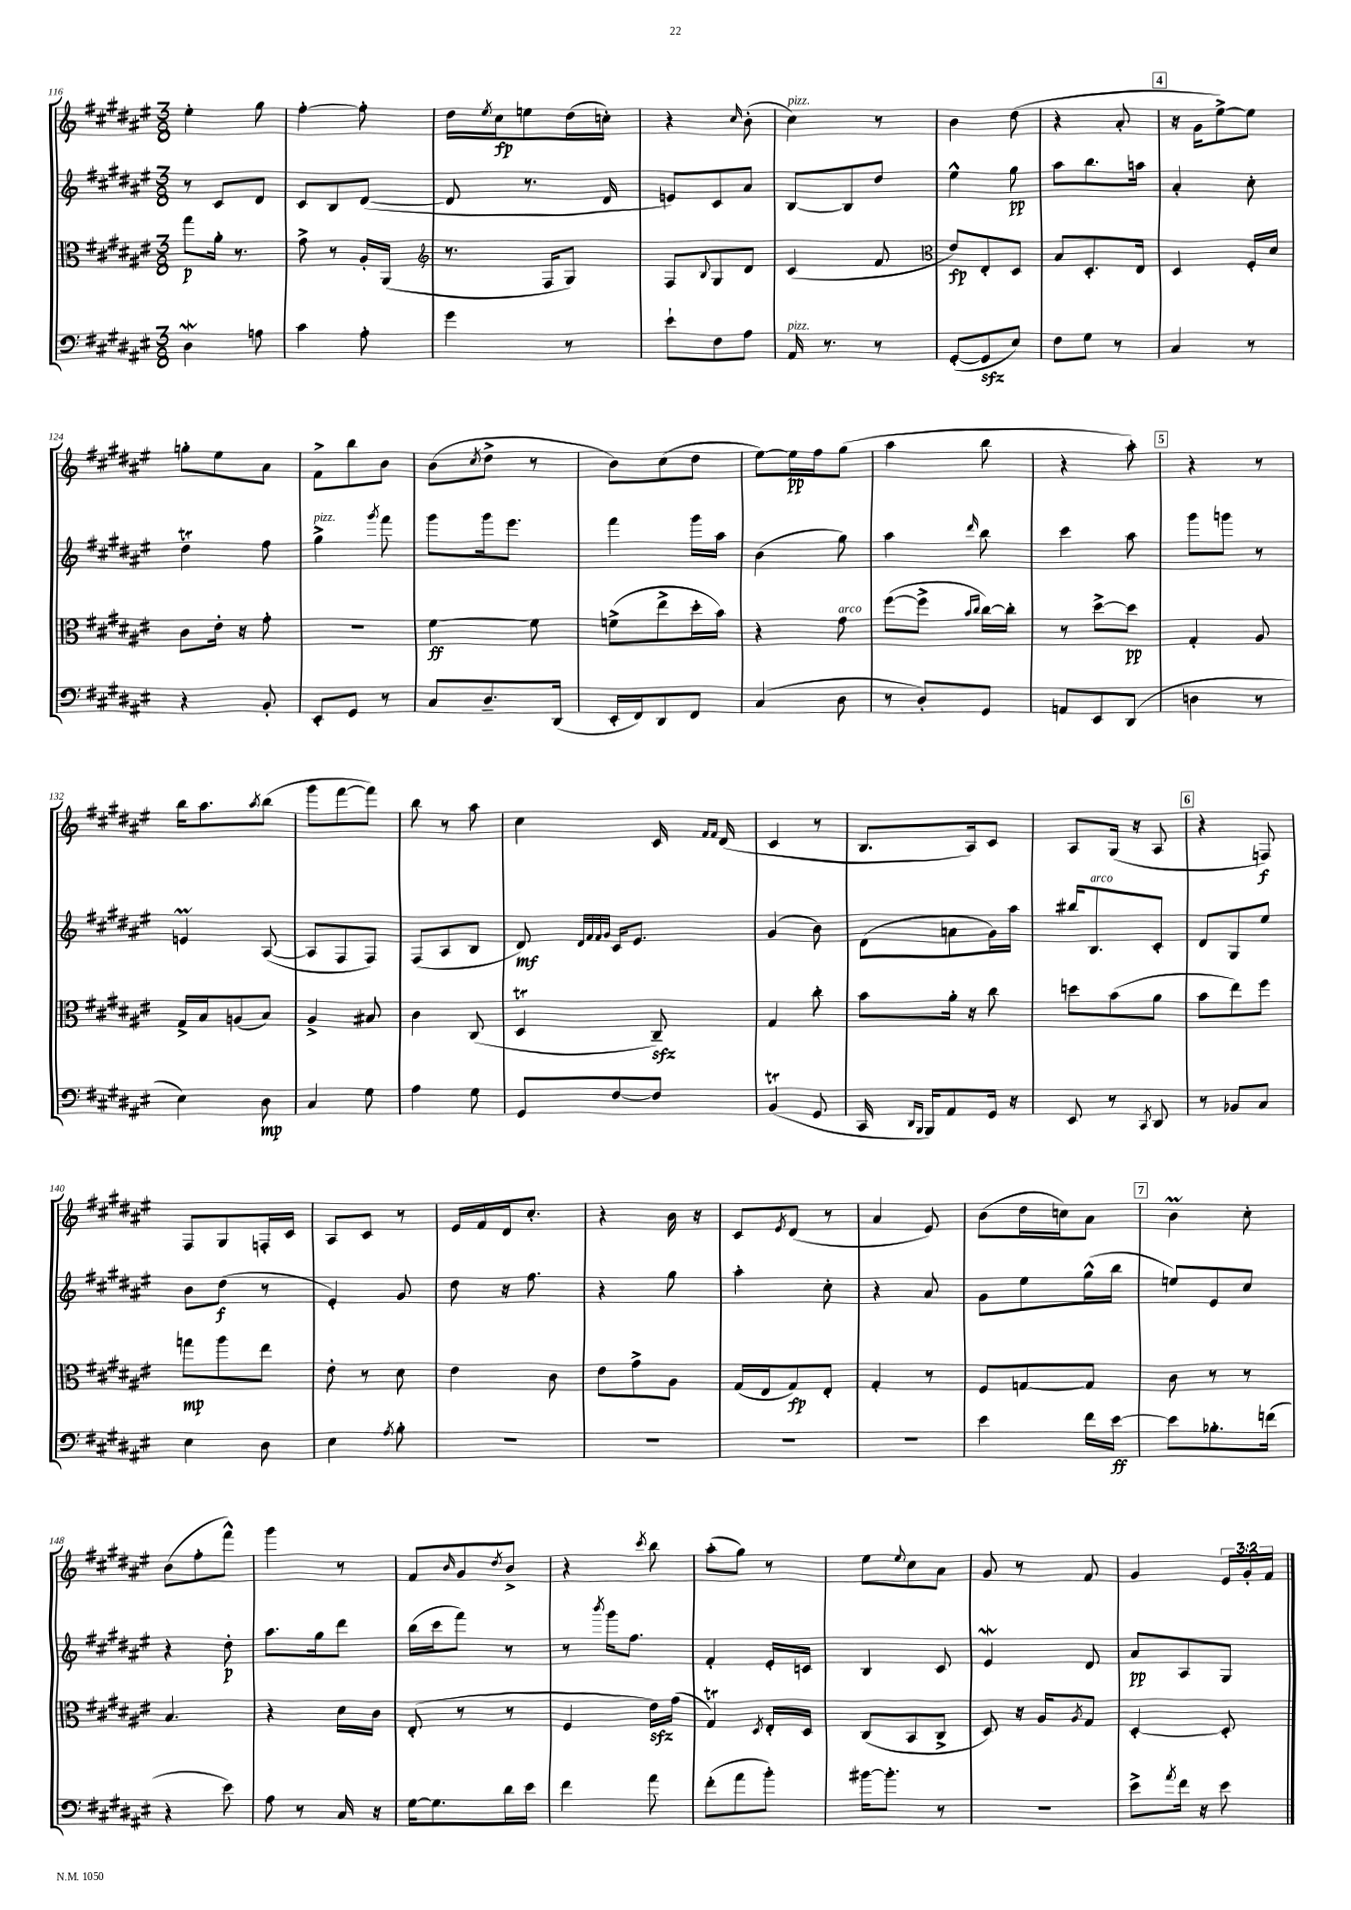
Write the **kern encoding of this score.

**kern	**dynam	**kern	**dynam	**kern	**dynam	**kern	**dynam
*part4	*part4	*part3	*part3	*part2	*part2	*part1	*part1
*staff4	*staff4	*staff3	*staff3	*staff2	*staff2	*staff1	*staff1
*clefF4	*	*clefC3	*	*clefG2	*	*clefG2	*
*k[f#c#g#d#a#e#]	*	*k[f#c#g#d#a#e#]	*	*k[f#c#g#d#a#e#]	*	*k[f#c#g#d#a#e#]	*
*M3/8	*	*M3/8	*	*M3/8	*	*M3/8	*
=116	=116	=116	=116	=116	=116	=116	=116
4D#W\	.	8gg#\L	p	8r	.	4ee#'\	.
.	.	16a#'\Jk	.	8c#/L	.	.	.
.	.	8.r	.	.	.	.	.
8An\	.	.	.	8d#/J	.	8gg#\	.
=117	=117	=117	=117	=117	=117	=117	=117
4c#\	.	8g#^\	.	8c#/L	.	[4ff#'\	.
.	.	8r	.	8B/	.	.	.
8A#'\	.	16A#'/LL	.	([8d#/J	.	8ff#'\]	.
.	.	(16AA#/JJ	.	.	.	.	.
=118	=118	=118	=118	=118	=118	=118	=118
*	*	*clefG2	*	*	*	*	*
4g#\	.	8.r	.	8d#/]	.	16dd#\LL	.
.	.	.	.	.	.	8qee#/	.
.	.	.	.	.	.	16cc#\J	fp
.	.	.	.	8.r	.	8een\	.
.	.	16F#/KL	.	.	.	.	.
8r	.	8G#/J)	.	.	.	(16dd#\L	.
.	.	.	.	16d#/	.	16ccn'\JJ)	.
=119	=119	=119	=119	=119	=119	=119	=119
8e#`\L	.	8F#/L	.	8en/L)	.	4r	.
.	.	8qqB/	.	.	.	.	.
8F#\	.	8G#/	.	8c#/	.	.	.
.	.	.	.	.	.	16qqcc#/	.
8A#\J	.	8d#/J	.	8a#/J	.	(8b'\	.
=120	=120	=120	=120	=120	=120	=120	=120
!	!	!	!	!	!	!LO:TX:a:i:t=pizz.	!
!LO:TX:a:i:t=pizz.	!	!	!	!	!	!	!
16AA#/	.	(4c#/	.	[8B/L	.	4cc#\)	.
8.r	.	.	.	.	.	.	.
.	.	.	.	8B/]	.	.	.
8r	.	8f#/	.	8dd#/J	.	8r	.
=121	=121	=121	=121	=121	=121	=121	=121
*	*	*clefC3	*	*	*	*	*
([8GG#'/L	.	8e#/L)	fp	4ee#^^\	.	4b\	.
8GG#zz/]	.	8E#'/	.	.	.	.	.
8E#/J)	.	8D#/J	.	8gg#\	pp	(8dd#\	.
=122	=122	=122	=122	=122	=122	=122	=122
8F#\L	.	8B/L	.	8aa#\L	.	4r	.
8G#\J	.	8.D#'/	.	8.bb\	.	.	.
8r	.	.	.	.	.	8a#'/	.
.	.	16E#/Jk	.	16aan\Jk	.	.	.
!!LO:REH:place=s1:t=4
=123	=123	=123	=123	=123	=123	=123	=123
4C#/	.	4D#/	.	4a#'/	.	16r	.
.	.	.	.	.	.	16g#\KL	.
.	.	.	.	.	.	[8ee#^\)	.
8r	.	16F#'/LL	.	8cc#'\	.	8ee#\J]	.
.	.	16d#/JJ	.	.	.	.	.
!!LO:LB:g=z
=124	=124	=124	=124	=124	=124	=124	=124
4r	.	8c#\L	.	4dd#T\	.	8ggn'\L	.
.	.	16e#'\Jk	.	.	.	8ee#\	.
.	.	16r	.	.	.	.	.
8BB'/	.	8g#'\	.	8ff#\	.	8a#\J	.
=125	=125	=125	=125	=125	=125	=125	=125
!	!	!	!	!LO:TX:a:i:t=pizz.	!	!	!
8EE#'/L	.	4.r	.	4gg#^\	.	8f#^\L	.
8GG#/J	.	.	.	.	.	8bb\	.
.	.	.	.	8qggg#/	.	.	.
8r	.	.	.	8fff#\	.	8b\J	.
=126	=126	=126	=126	=126	=126	=126	=126
8C#/L	.	[4f#\	ff	8ggg#\L	.	(8b\L	.
.	.	.	.	.	.	8qcc#/	.
8.D#~/	.	.	.	16ggg#\k	.	8dd#^\J	.
.	.	.	.	8.eee#\J	.	.	.
.	.	8f#\]	.	.	.	8r	.
(16DD#/Jk	.	.	.	.	.	.	.
=127	=127	=127	=127	=127	=127	=127	=127
16EE#'/LL	.	(8fn^\L	.	4fff#\	.	8b\L)	.
16FF#/J)	.	.	.	.	.	.	.
8DD#/	.	8ee#^\	.	.	.	(8cc#\	.
8FF#/J	.	16dd#'\L	.	16ggg#\LL	.	8dd#\J	.
.	.	16b\JJ)	.	16aa#\JJ	.	.	.
=128	=128	=128	=128	=128	=128	=128	=128
(4C#/	.	4r	.	(4b\	.	[8ee#\L)	.
.	.	.	.	.	.	16ee#\L]	pp
.	.	.	.	.	.	16ff#\J	.
!	!	!LO:TX:a:i:t=arco	!	!	!	!	!
8D#\	.	8g#\	.	8gg#\)	.	(8gg#\J	.
=129	=129	=129	=129	=129	=129	=129	=129
8r	.	([8ff#\L	.	4aa#\	.	4aa#\	.
8D#'/L)	.	8ff#^\J]	.	.	.	.	.
.	.	16qqb/LL	.	.	.	.	.
.	.	16qqcc#/JJ	.	16qqddd#/	.	.	.
8GG#/J	.	[16cc#\LL)	.	8bb\	.	8bb\	.
.	.	16cc#'\JJ]	.	.	.	.	.
=130	=130	=130	=130	=130	=130	=130	=130
8AAn/L	.	8r	.	4ccc#\	.	4r	.
8EE#/	.	[8dd#^\L	.	.	.	.	.
(8DD#/J	.	8dd#\J]	pp	8aa#\	.	8aa#'\)	.
!!LO:REH:place=s1:t=5
=131	=131	=131	=131	=131	=131	=131	=131
4Dn\	.	4G#'/	.	8ggg#\L	.	4r	.
.	.	.	.	8gggn\J	.	.	.
8r	.	8A#/	.	8r	.	8r	.
!!LO:LB:g=z
=132	=132	=132	=132	=132	=132	=132	=132
4E#\)	.	16G#^/LL	.	4enM/	.	16bb\KL	.
.	.	16B/J	.	.	.	8.aa#\	.
.	.	(8An/	.	.	.	.	.
.	.	.	.	.	.	8qaa#/	.
8D#\	mp	8B/J)	.	([8A#/	.	(8bb\J	.
=133	=133	=133	=133	=133	=133	=133	=133
4C#/	.	4A#^/	.	8A#/L]	.	8ggg#\L	.
.	.	.	.	8F#/	.	[8fff#\	.
8G#\	.	8B#X/	.	8F#/J)	.	8fff#\J])	.
=134	=134	=134	=134	=134	=134	=134	=134
4A#\	.	4c#\	.	(8F#/L	.	8bb\	.
.	.	.	.	8A#/	.	8r	.
8G#\	.	(8C#/	.	8B/J	.	8aa#\	.
=135	=135	=135	=135	=135	=135	=135	=135
8GG#/L	.	4D#T/	.	8d#/)	mf	4cc#\	.
.	.	.	.	32qqd#/LLL	.	.	.
.	.	.	.	32qqf#/	.	.	.
.	.	.	.	32qqf#/	.	.	.
.	.	.	.	32qqg#/JJJ	.	.	.
[8F#/	.	.	.	16c#/KL	.	.	.
.	.	.	.	8.e#/J	.	.	.
8F#/J]	.	8C#zz~/)	.	.	.	16c#/	.
.	.	.	.	.	.	16qqf#/LL	.
.	.	.	.	.	.	16qqf#/JJ	.
.	.	.	.	.	.	(16d#/	.
=136	=136	=136	=136	=136	=136	=136	=136
(4BBT/	.	4G#/	.	(4g#/	.	4c#/	.
8GG#/	.	8cc#'\	.	8b\)	.	8r	.
=137	=137	=137	=137	=137	=137	=137	=137
16CC#/	.	8b\L	.	(8d#\L	.	8.B/L	.
16qqDD#/LL	.	.	.	.	.	.	.
16qqBBB/JJ	.	.	.	.	.	.	.
16BBB/KL)	.	.	.	.	.	.	.
8AA#/	.	16a#'\Jk	.	8an\	.	.	.
.	.	16r	.	.	.	16A#/k)	.
16GG#/Jk	.	8cc#\	.	16g#\L)	.	8c#/J	.
16r	.	.	.	16aa#\JJ	.	.	.
=138	=138	=138	=138	=138	=138	=138	=138
8EE#/	.	8ddn\L	.	16bb#X/KL	.	8A#/L	.
!	!	!	!	!LO:TX:a:i:t=arco	!	!	!
.	.	.	.	8.B/	.	.	.
8r	.	(8b\	.	.	.	(16G#/Jk	.
.	.	.	.	.	.	16r	.
8qCC#/	.	.	.	.	.	.	.
8DD#/	.	8a#\J	.	8c#'/J	.	8A#/	.
!!LO:REH:place=s1:t=6
=139	=139	=139	=139	=139	=139	=139	=139
8r	.	8b\L	.	8d#/L	.	4r	.
8BB-X/L	.	8ee#\)	.	8G#/	.	.	.
8C#/J	.	8ff#\J	.	8ee#/J	.	8Fn/)	f
!!LO:LB:g=z
=140	=140	=140	=140	=140	=140	=140	=140
4E#\	.	8ggn\L	mp	8b\L	.	8F#/L	.
.	.	8aa#\	.	(8dd#\J	f	8G#/	.
8D#\	.	8ee#\J	.	8r	.	16Fn'/L	.
.	.	.	.	.	.	16c#/JJ	.
=141	=141	=141	=141	=141	=141	=141	=141
4E#\	.	8e#'\	.	4e#'/)	.	8A#/L	.
.	.	8r	.	.	.	8c#/J	.
8qA#/	.	.	.	.	.	.	.
8B'\	.	8d#\	.	8g#/	.	8r	.
=142	=142	=142	=142	=142	=142	=142	=142
4.r	.	4e#\	.	8dd#\	.	16e#/LL	.
.	.	.	.	.	.	16f#/	.
.	.	.	.	16r	.	16d#/J	.
.	.	.	.	8.ff#\	.	8.cc#'/J	.
.	.	8c#\	.	.	.	.	.
=143	=143	=143	=143	=143	=143	=143	=143
4.r	.	8e#\L	.	4r	.	4r	.
.	.	8g#^\	.	.	.	.	.
.	.	8A#\J	.	8gg#\	.	16b\	.
.	.	.	.	.	.	16r	.
=144	=144	=144	=144	=144	=144	=144	=144
4.r	.	(16G#/LL	.	4aa#'\	.	8c#/L	.
.	.	16E#/J	.	.	.	.	.
.	.	.	.	.	.	8qe#/	.
.	.	8G#/)	fp	.	.	(8d#/J	.
.	.	8E#'/J	.	8cc#'\	.	8r	.
=145	=145	=145	=145	=145	=145	=145	=145
4.r	.	4G#'/	.	4r	.	4a#/	.
.	.	8r	.	8a#/	.	8e#/)	.
=146	=146	=146	=146	=146	=146	=146	=146
4e#\	.	8F#/L	.	8g#\L	.	(8b\L	.
.	.	[8Gn/	.	8ee#\	.	16dd#\L	.
.	.	.	.	.	.	16ccn\J)	.
16f#\LL	.	8G/J]	.	(16gg#^^\L	.	8a#\J	.
[16e#\JJ	ff	.	.	16bb\JJ	.	.	.
!!LO:REH:place=s1:t=7
=147	=147	=147	=147	=147	=147	=147	=147
8e#\L]	.	8c#\	.	8een/L)	.	4bM\	.
8.B-X'\	.	8r	.	8e#/	.	.	.
.	.	8r	.	8cc#/J	.	8cc#'\	.
(16fn\Jk	.	.	.	.	.	.	.
!!LO:LB:g=z
=148	=148	=148	=148	=148	=148	=148	=148
4r	.	4.B/	.	4r	.	(8b\L	.
.	.	.	.	.	.	8ff#'\	.
8e#\)	.	.	.	8dd#'\	p	8fff#^^\J)	.
=149	=149	=149	=149	=149	=149	=149	=149
8A#\	.	4r	.	8.aa#\L	.	4ggg#\	.
8r	.	.	.	.	.	.	.
.	.	.	.	16gg#\k	.	.	.
16C#/	.	16d#\LL	.	8ddd#\J	.	8r	.
16r	.	16c#\JJ	.	.	.	.	.
=150	=150	=150	=150	=150	=150	=150	=150
[16G#\KL	.	(8E#'/	.	(16bb\LL	.	8f#/L	.
8.G#\]	.	.	.	16ccc#\J	.	.	.
.	.	.	.	.	.	16qqb/	.
.	.	8r	.	8fff#\J)	.	8g#/	.
.	.	.	.	.	.	8qdd#/	.
16d#\L	.	8r	.	8r	.	8b^/J	.
16e#\JJ	.	.	.	.	.	.	.
=151	=151	=151	=151	=151	=151	=151	=151
4f#\	.	4F#/	.	8r	.	4r	.
.	.	.	.	8qbbb/	.	.	.
.	.	.	.	16ggg#\KL	.	.	.
.	.	.	.	8.ff#\J	.	.	.
.	.	.	.	.	.	8qccc#/	.
8a#\	.	16e#zz\LL)	.	.	.	8bb\	.
.	.	(16g#\JJ	.	.	.	.	.
=152	=152	=152	=152	=152	=152	=152	=152
(8f#'\L	.	4G#T/)	.	4f#'/	.	(8aa#'\L	.
8a#\	.	.	.	.	.	8gg#\J)	.
.	.	8qD#/	.	.	.	.	.
8b'\J)	.	16E#'/LL	.	16e#'/LL	.	8r	.
.	.	16D#/JJ	.	16cn/JJ	.	.	.
=153	=153	=153	=153	=153	=153	=153	=153
[16b#X\KL	.	(8C#/L	.	4B/	.	8ee#\L	.
8.b#'\J]	.	.	.	.	.	.	.
.	.	.	.	.	.	8qqee#/	.
.	.	8BB/	.	.	.	8cc#\	.
8r	.	8C#^/J	.	8c#/	.	8a#\J	.
=154	=154	=154	=154	=154	=154	=154	=154
4.r	.	8D#/)	.	4e#W/	.	8g#/	.
.	.	16r	.	.	.	8r	.
.	.	16A#/KL	.	.	.	.	.
.	.	8qA#/	.	.	.	.	.
.	.	8G#/J	.	8d#/	.	8f#/	.
=155	=155	=155	=155	=155	=155	=155	=155
8e#^\L	.	[4D#'/	.	8a#/L	pp	4g#/	.
8qa#/	.	.	.	.	.	.	.
16f#\Jk	.	.	.	8A#/	.	.	.
16r	.	.	.	.	.	.	.
8e#\	.	8D#'/]	.	8G#/J	.	24e#/LL	.
.	.	.	.	.	.	24g#'/	.
.	.	.	.	.	.	24f#/JJ	.
==	==	==	==	==	==	==	==
*-	*-	*-	*-	*-	*-	*-	*-
